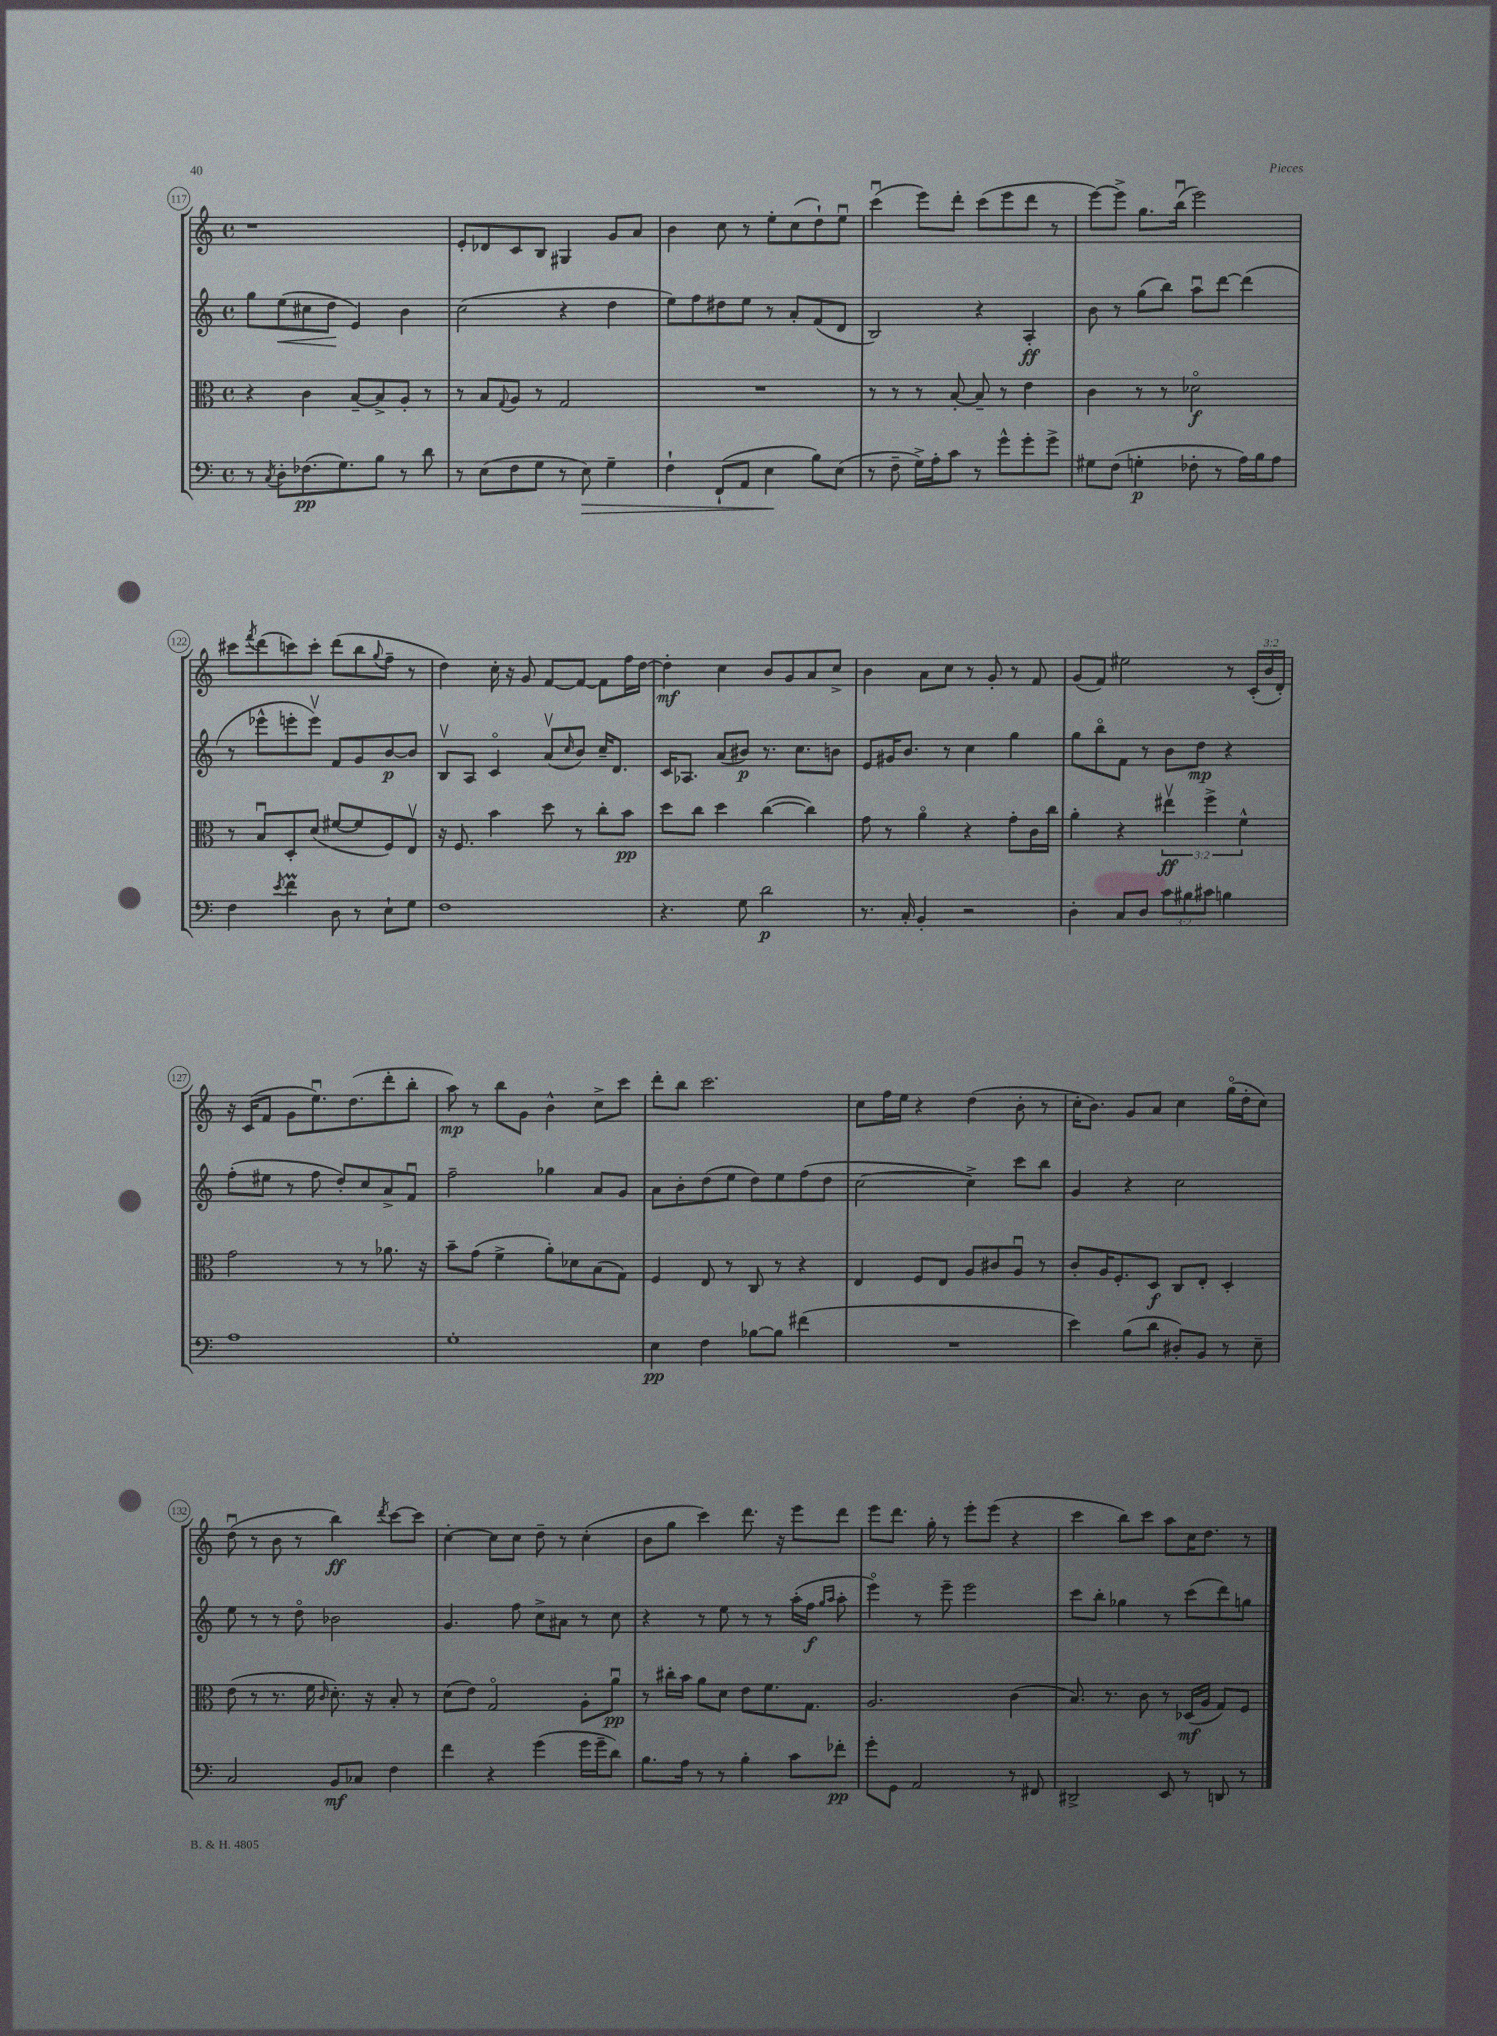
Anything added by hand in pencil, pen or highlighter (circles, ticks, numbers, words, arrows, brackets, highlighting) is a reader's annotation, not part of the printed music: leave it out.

**kern	**kern	**kern	**kern
*staff4	*staff3	*staff2	*staff1
*clefF4	*clefC3	*clefG2	*clefG2
*k[]	*k[]	*k[]	*k[]
*M4/4	*M4/4	*M4/4	*M4/4
*met(c)	*met(c)	*met(c)	*met(c)
8r	4r	8gg	1r
8qC	.	.	.
8D'	.	(8ee	.
(8.F-	4c	8cc#	.
.	.	8dd	.
8.G)	.	.	.
.	[8B~	4e)	.
8B	8B^]	.	.
8r	8A'	4b	.
8d	8r	.	.
=	=	=	=
8r	8r	(2cc	8e'
(8E	8B	.	8d-
.	8qqG	.	.
8F	8A	.	8c
8G	8r	.	8B
8r	2G	4r	4G#
8E)	.	.	.
4G~	.	4dd	8g
.	.	.	8a
=	=	=	=
4F`	1r	8ee)	4b
.	.	8ff	.
(8FF`	.	8dd#	8cc
8AA	.	8ee	8r
4E	.	8r	8ee'
.	.	8a'	(8cc
8B)	.	(8f	8dd`)
(8E	.	8d	8eeu
=	=	=	=
8r	8r	2B)	(4cccu
8F~	8r	.	.
16G^)	8r	.	8eee)
16A'	.	.	.
8c	[8B'	.	8ddd'
8r	8B~]	4r	(8ccc
8g^^	8r	.	8eee
8g'	4e	4A'	8ddd
8g^	.	.	8r
=	=	=	=
8G#	4c	8b	[8eee)
(8F	.	8r	8eee^]
4G'	8r	(8gg	8.gg
.	8r	8bb)	.
.	.	.	(16bbu
8F-'	2d-o	8aau	2eee)
8r	.	[8ddd	.
16A)	.	(4ddd]	.
16B	.	.	.
8A	.	.	.
=	=	=	=
4F	8r	8r	8ccc#
.	.	.	8qfff
.	8Bu	8eee-^^	(8ddd
8qe	.	.	.
4f	8D'	8eee'	8ccc)
.	(8d	8eeev)	8ccc'
8D	[8f#	8f	(8ddd
8r	8f#]	8g	8bb
.	.	.	8qqgg
8E`	8F)	[8b	8ff~
8G	8Ev	8b]	8r
=	=	=	=
1F	16r	8Bv	4dd)
.	8.F	.	.
.	.	8A	.
.	4b	4co	16cc'
.	.	.	16r
.	.	.	8g
.	8dd	(8av	[8f
.	.	16qqcc	.
.	8r	8b)	8f_
.	8cc'	16cc~	8f]
.	.	8.d	.
.	8b	.	16ff
.	.	.	[16dd
=	=	=	=
4.r	8dd	16c	4dd']
.	.	8.A-	.
.	8cc	.	.
.	4dd	(8a	4cc
8G	.	8b#)	.
2d	([4cc	8.r	8b
.	.	.	8g
.	.	8.cc	.
.	4cc])	.	8a
.	.	8b	8cc^
=	=	=	=
8.r	8g	8e	4b
.	8r	16g#	.
16C'	.	8.b	.
4BB'	4ao	.	8a
.	.	8r	8cc
2r	4r	4cc	8r
.	.	.	8g'
.	8g'	4gg	8r
.	16c	.	8f
.	16cc	.	.
=	=	=	=
4D'	4a'	8gg	(8g
.	.	8bbo	8f)
8C	4r	8f	2ee#
8D	.	8r	.
12c	6ee#v	8b	.
12B#	.	.	.
.	.	8dd	.
12c#	6ff^	.	.
4B	.	4r	8r
.	6f^^	.	.
.	.	.	(24c'
.	.	.	24b
.	.	.	24d')
=	=	=	=
1A	2g	(8ff'	16r
.	.	.	(16c
.	.	8ee#	8f
.	.	8r	8g
.	.	8ff	8.eeu)
.	8r	8dd')	.
.	.	.	(8.dd
.	8r	8cc	.
.	8.a-	8a^	8ddd'
.	.	8fu	8bb'
.	16r	.	.
=	=	=	=
1G'	8b~	2ff~	8aa)
.	(8g	.	8r
.	4f^	.	8bb
.	.	.	8g
.	8a')	4gg-	4b^^
.	8d-	.	.
.	(8B	8a	8cc^
.	8G)	8g	8ccc
=	=	=	=
4E	4F	8a	8ddd'
.	.	8b'	8bb
4F	8E	(8dd	2.ccc
.	8r	8ee	.
[8B-	8C	8dd)	.
8B-]	8r	8ee	.
(4f#	4r	(8ff	.
.	.	8dd	.
=	=	=	=
1r	4E	[2cc	8cc
.	.	.	16ff
.	.	.	16ee
.	8F	.	4r
.	8E	.	.
.	8A	4cc^])	(4dd
.	8c#	.	.
.	8Au	8ccc	8b'
.	8r	8bb	8r
=	=	=	=
4e)	8c'	4g	16cc'
.	.	.	8.b)
.	16A	.	.
.	8.F'	.	.
(8B	.	4r	8g
8d	8D	.	8a
8D#')	8C	2cc	4cc
8BB	8E'	.	.
8r	4D'	.	(16ggo
.	.	.	16dd'
8E~	.	.	8cc)
=	=	=	=
2C	(8e	8ee	(8ddu
.	8r	8r	8r
.	8.r	8r	8b
.	.	8ddo	8r
.	16f	.	.
.	16qqc	.	.
8BB	8.d')	2b-	4bb)
8C-	.	.	.
.	16r	.	.
.	.	.	8qddd
4F	8B'	.	[8ccc
.	8r	.	8ccc]
=	=	=	=
4f	(8d	4.g	[4cc'
.	8e)	.	.
4r	2Go	.	8cc]
.	.	8ff	8cc
(4g	.	8cc^	8dd~
.	.	8a#	8r
16g	8A'	8r	(4cc'
16g~	.	.	.
8d)	8au	8cc	.
=	=	=	=
8.B	8r	4r	8b
.	16cc#'	.	8gg
16A	16b	.	.
8r	8a	8r	4ccc)
8r	8d	8ee	.
4B'	8e	8r	8.ddd
.	8.f	8r	.
.	.	.	16r
8c	.	(16aa'	8eee
.	8.G	16ff	.
.	.	16qqgg	.
.	.	16qqaa	.
8f-'	.	8aa'	8ddd
=	=	=	=
8g'	2.A	4eeeo)	8eee
8GG	.	.	8.ddd
2AA	.	8r	.
.	.	.	16gg'
.	.	8eee~	8r
.	.	2eee	8eee'
.	.	.	(8eee
8r	(4c	.	4r
8FF#	.	.	.
=	=	=	=
2DD#^	8.B)	8ccc	4ccc
.	.	8bb'	.
.	8.r	.	.
.	.	4gg-	8bb)
.	8c	.	8ccc
8EE	8r	8r	8aa
8r	(16D-	(8ccc	16cc
.	16A	.	8.dd
8DD	8G)	8ddd)	.
8r	8F	8gg	8r
==	==	==	==
*-	*-	*-	*-
